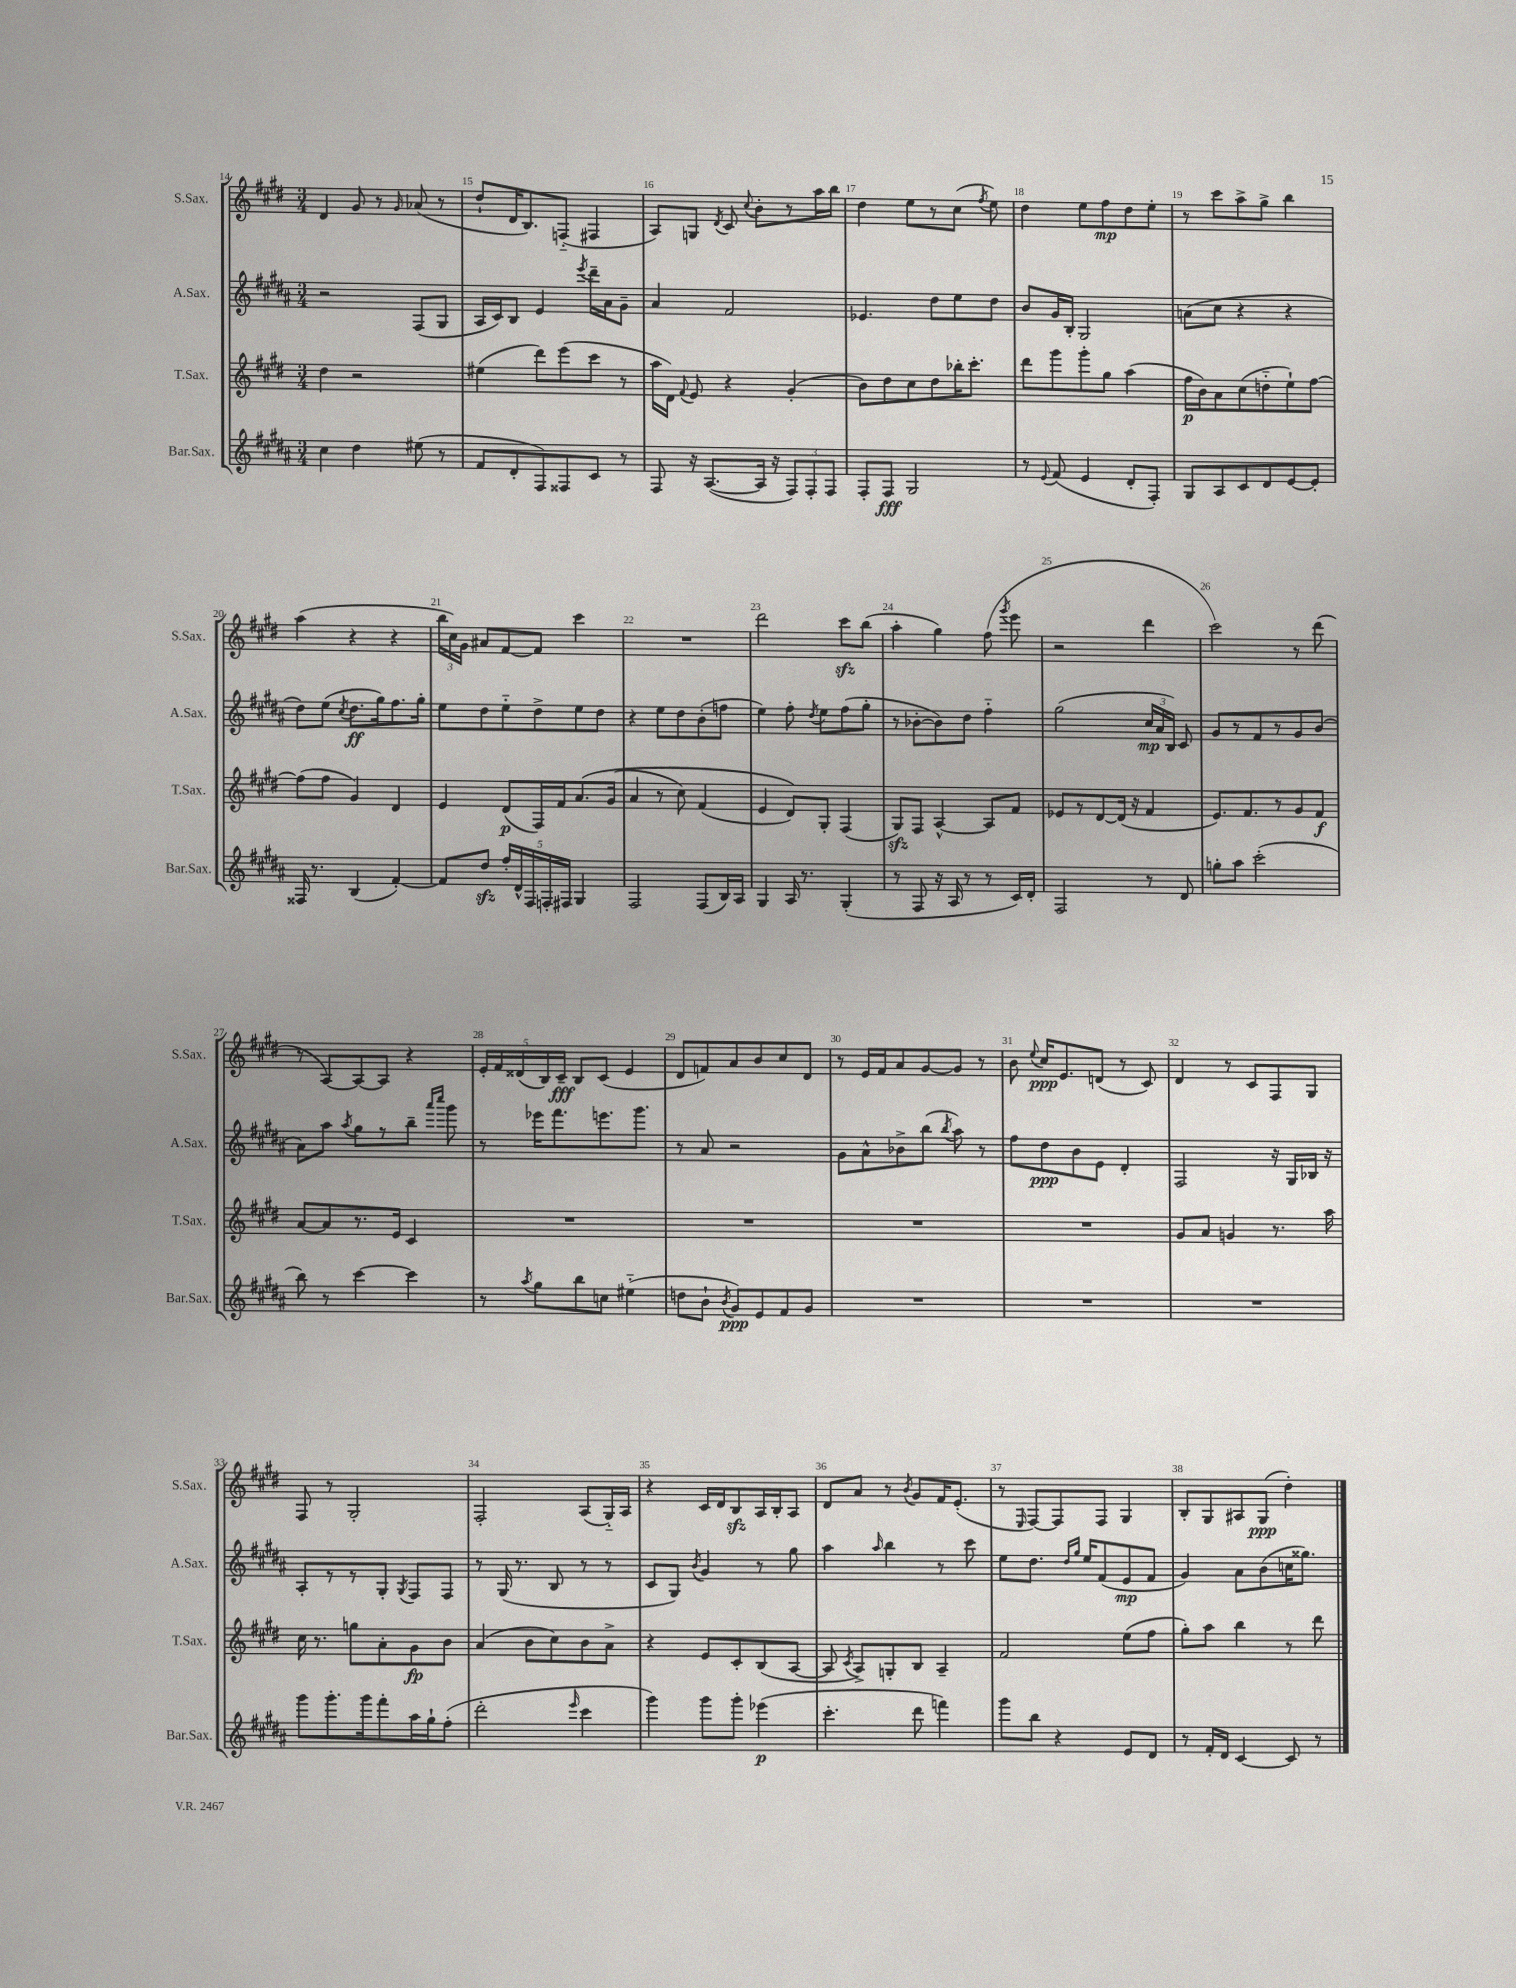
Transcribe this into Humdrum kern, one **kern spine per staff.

**kern	**dynam	**kern	**dynam	**kern	**dynam	**kern	**dynam
*part4	*part4	*part3	*part3	*part2	*part2	*part1	*part1
*staff4	*staff4	*staff3	*staff3	*staff2	*staff2	*staff1	*staff1
*I"Bar.Sax.	*	*I"T.Sax.	*	*I"A.Sax.	*	*I"S.Sax.	*
*I'Bar.Sax.	*	*I'T.Sax.	*	*I'A.Sax.	*	*I'S.Sax.	*
*clefG2	*	*clefG2	*	*clefG2	*	*clefG2	*
*k[f#c#g#d#a#]	*	*k[f#c#g#d#]	*	*k[f#c#g#d#a#]	*	*k[f#c#g#d#]	*
*M3/4	*	*M3/4	*	*M3/4	*	*M3/4	*
=14	=14	=14	=14	=14	=14	=14	=14
4cc#\	.	4dd#\	.	2r	.	4d#/	.
4dd#\	.	2r	.	.	.	8g#/	.
.	.	.	.	.	.	8r	.
.	.	.	.	.	.	16qqg#/	.
(8ee#X\	.	.	.	(8F#/L	.	(8a-X/	.
8r	.	.	.	8G#/J	.	8r	.
=15	=15	=15	=15	=15	=15	=15	=15
8f#/L	.	(4ee#X\	.	16A#/LL	.	8dd#`/L	.
.	.	.	.	16c#/J)	.	.	.
8d#'/	.	.	.	8B/J	.	16d#/K	.
.	.	.	.	.	.	8.B/)	.
8F#/)	.	8ddd#\L)	.	4e/	.	.	.
8F##X/	.	(8eee\	.	.	.	(8Fn/J	.
.	.	.	.	8qeee/	.	.	.
8c#/J	.	8ccc#\J	.	16ddd#~\LL	.	4F#X/	.
.	.	.	.	16a#\J	.	.	.
8r	.	8r	.	8g#~\J	.	.	.
=16	=16	=16	=16	=16	=16	=16	=16
8F#/	.	16aa\LL	.	4a#/	.	8A/L)	.
.	.	16d#\JJ)	.	.	.	.	.
.	.	8qqf#/	.	.	.	.	.
16r	.	8e/	.	.	.	8Gn/J	.
([8.A#/L	.	.	.	.	.	.	.
.	.	.	.	.	.	8qd#/	.
.	.	4r	.	2f#/	.	8c#/	.
.	.	.	.	.	.	8qqcc#/	.
16A#/Jk]	.	.	.	.	.	8b'\L	.
16r	.	.	.	.	.	.	.
12F#/L)	.	(4g#'/	.	.	.	8r	.
12F#'/	.	.	.	.	.	.	.
.	.	.	.	.	.	16aa\L	.
12F#/J	.	.	.	.	.	.	.
.	.	.	.	.	.	16bb\JJ	.
=17	=17	=17	=17	=17	=17	=17	=17
8F#'/L	.	8b\L)	.	4.e-X/	.	4dd#\	.
8F#/J	fff	8dd#\	.	.	.	.	.
2G#/	.	8cc#\	.	.	.	8ee\L	.
.	.	8dd#\	.	8dd#\L	.	8r	.
.	.	16bb-X'\K	.	8ee\	.	(8cc#\J	.
.	.	8.ccc#'\J	.	.	.	.	.
.	.	.	.	.	.	8qff#/	.
.	.	.	.	8dd#\J	.	8ee\)	.
=18	=18	=18	=18	=18	=18	=18	=18
8r	.	8ddd#\L	.	8b/L	.	4dd#\	.
8qqe/	.	.	.	.	.	.	.
(8f#/	.	8ggg#\	.	16g#/L	.	.	.
.	.	.	.	16B'/JJ	.	.	.
4e/	.	8ggg#'\	.	2G#/	.	8ee\L	.
.	.	8gg#\J	.	.	.	8ff#\	mp
8d#'/L	.	(4aa\	.	.	.	8dd#\	.
8F#'/J)	.	.	.	.	.	8ee'\J	.
=19	=19	=19	=19	=19	=19	=19	=19
8G#/L	.	16ff#\LL	p	(8an\L	.	8r	.
.	.	16b\J)	.	.	.	.	.
8A#/	.	8a\	.	8cc#\J	.	8ccc#\L	.
8c#/	.	(8cc#\	.	4r	.	8aa^\	.
8d#/	.	8ddn\	.	.	.	8gg#^\J	.
[8e/	.	8ee`\)	.	4r	.	4bb\	.
8e'/J]	.	[8ff#\J	.	.	.	.	.
!!LO:LB:g=z
=20	=20	=20	=20	=20	=20	=20	=20
16F##X/	.	(8ff#\L]	.	8dd#\L)	.	(4aa\	.
8.r	.	.	.	.	.	.	.
.	.	8ff#\J	.	(8ee\J	.	.	.
.	.	.	.	8qcc#/	.	.	.
(4B/	.	4g#/)	.	8.dd#\L	ff	4r	.
.	.	.	.	16gg#\k)	.	.	.
[4f#'/)	.	4d#/	.	8.ff#\	.	4r	.
.	.	.	.	16gg#'\Jk	.	.	.
=21	=21	=21	=21	=21	=21	=21	=21
8f#/L]	.	4e/	.	8ee\L	.	24bb\LL	.
.	.	.	.	.	.	24cc#\)	.
.	.	.	.	.	.	24g#\JJ	.
8dd#zz/J	.	.	.	8dd#\	.	8a#X/L	.
20ff#'/LL	.	(8d#/L	p	8ee\	.	[8f#/	.
20d#^^/	.	.	.	.	.	.	.
20F#/	.	.	.	.	.	.	.
.	.	16F#/L)	.	8dd#^\	.	8f#/J]	.
20Fn'/	.	.	.	.	.	.	.
.	.	16f#/J	.	.	.	.	.
20F#X/JJ	.	.	.	.	.	.	.
4G#/	.	(8.a/	.	8ee\	.	4ccc#\	.
.	.	.	.	8dd#\J	.	.	.
.	.	(16g#/Jk	.	.	.	.	.
=22	=22	=22	=22	=22	=22	=22	=22
2F#/	.	4a/	.	4r	.	2.r	.
.	.	8r	.	8ee\L	.	.	.
.	.	8cc#\)	.	8dd#\	.	.	.
(8F#/L	.	(4f#/	.	(8b'\	.	.	.
16B/L)	.	.	.	8ffn\J	.	.	.
16A#/JJ	.	.	.	.	.	.	.
=23	=23	=23	=23	=23	=23	=23	=23
4G#/	.	4e/	.	4ee\)	.	2ddd#\	.
16A#/	.	8d#/L))	.	8ff#'\	.	.	.
8.r	.	.	.	.	.	.	.
.	.	.	.	8qdd#/	.	.	.
.	.	8G#'/J	.	8ee\L	.	.	.
(4G#'/	.	(4F#/	.	(8ff#\	.	8ccc#zz\L	.
.	.	.	.	8gg#'\J	.	(8bb\J	.
=24	=24	=24	=24	=24	=24	=24	=24
8r	.	8G#zz/L)	.	8r	.	4aa'\	.
8F#/	.	8F#/J	.	[8b-X'\L	.	.	.
16r	.	[4A^^/	.	8b-\])	.	4gg#\)	.
16A#/	.	.	.	.	.	.	.
8r	.	.	.	8dd#\J	.	.	.
8r	.	8A/L]	.	4ff#\	.	(8ff#\	.
.	.	.	.	.	.	8qggg#/	.
16c#/LL)	.	8f#/J	.	.	.	8eee\	.
16d#'/JJ	.	.	.	.	.	.	.
=25	=25	=25	=25	=25	=25	=25	=25
2F#/	.	8e-X/L	.	(2gg#\	.	2r	.
.	.	8r	.	.	.	.	.
.	.	[8d#/	.	.	.	.	.
.	.	(16d#/Jk]	.	.	.	.	.
.	.	16r	.	.	.	.	.
8r	.	4f#/	.	24cc#/LL	mp	4ddd#\	.
.	.	.	.	24a#/	.	.	.
.	.	.	.	24B/JJ)	.	.	.
8d#/	.	.	.	8c#/	.	.	.
=26	=26	=26	=26	=26	=26	=26	=26
8ggn'\L	.	8.e/L)	.	8g#/L	.	2ccc#\)	.
8aa#\J	.	.	.	8r	.	.	.
.	.	8.f#/	.	.	.	.	.
(2ccc#'\	.	.	.	8f#/	.	.	.
.	.	8r	.	8r	.	.	.
.	.	8g#/	.	8g#/	.	8r	.
.	.	8f#/J	f	(8b/J	.	(8ddd#\	.
!!LO:LB:g=z
=27	=27	=27	=27	=27	=27	=27	=27
8bb\)	.	[8a/L	.	8a#\L)	.	8r	.
8r	.	8a/]	.	8aa#\J	.	[8A/L)	.
.	.	.	.	8qaa#/	.	.	.
[4ccc#\	.	8.r	.	8gg#\L	.	8A/_	.
.	.	.	.	8r	.	8A/J]	.
.	.	16e/Jk	.	.	.	.	.
4ccc#\]	.	4c#/	.	8bb~\J	.	4r	.
.	.	.	.	16qqaaa#/LL	.	.	.
.	.	.	.	16qqcccc#/JJ	.	.	.
.	.	.	.	8ggg#\	.	.	.
=28	=28	=28	=28	=28	=28	=28	=28
8r	.	2.r	.	8r	.	20e'/LL	.
.	.	.	.	.	.	20f#/	.
.	.	.	.	.	.	(20d##X/	.
8qaa#/	.	.	.	.	.	.	.
8gg#\L	.	.	.	16eee-X\KL	.	.	.
.	.	.	.	.	.	20B/)	.
.	.	.	.	8.fff#\	.	.	.
.	.	.	.	.	.	20c#~/JJ	fff
8bb\	.	.	.	.	.	8B/L	.
8ccn\J	.	.	.	8.eeen\	.	(8c#/J	.
(4ee#X\	.	.	.	.	.	4e/	.
.	.	.	.	8.ggg#\J	.	.	.
=29	=29	=29	=29	=29	=29	=29	=29
8ddn\L	.	2.r	.	8r	.	8d#/L	.
8b`\J	.	.	.	8a#/	.	8fn/)	.
8qb/	.	.	.	.	.	.	.
8g#/L)	ppp	.	.	2r	.	8a/	.
8e/	.	.	.	.	.	8b/	.
8f#/	.	.	.	.	.	8cc#/	.
8g#/J	.	.	.	.	.	8d#/J	.
=30	=30	=30	=30	=30	=30	=30	=30
2.r	.	2.r	.	8g#\L	.	8r	.
.	.	.	.	8a#^^\	.	16e/LL	.
.	.	.	.	.	.	16f#/J	.
.	.	.	.	8b-X^\	.	8a/	.
.	.	.	.	(8bb\J	.	[8g#/	.
.	.	.	.	8qbb/	.	.	.
.	.	.	.	8aa#\)	.	8g#/J]	.
.	.	.	.	8r	.	8r	.
=31	=31	=31	=31	=31	=31	=31	=31
2.r	.	2.r	.	8ff#\L	.	8b\	.
.	.	.	.	.	.	8qqee/	.
.	.	.	.	8dd#\	ppp	16cc#/KL	ppp
.	.	.	.	.	.	8.e/	.
.	.	.	.	8b\	.	.	.
.	.	.	.	8e\J	.	(8dn/J	.
.	.	.	.	4d#'/	.	8r	.
.	.	.	.	.	.	8c#/)	.
=32	=32	=32	=32	=32	=32	=32	=32
2.r	.	8g#/L	.	2F#/	.	4d#/	.
.	.	8a/J	.	.	.	.	.
.	.	4gn/	.	.	.	8r	.
.	.	.	.	.	.	8c#/L	.
.	.	8.r	.	16r	.	8F#/	.
.	.	.	.	16G#/LL	.	.	.
.	.	.	.	16B-X/JJ	.	8G#/J	.
.	.	16aa\	.	16r	.	.	.
!!LO:LB:g=z
=33	=33	=33	=33	=33	=33	=33	=33
8ggg#\L	.	16cc#\	.	8A#'/L	.	8F#/	.
.	.	8.r	.	.	.	.	.
8.ggg#'\	.	.	.	8r	.	8r	.
.	.	8ggn\L	.	8r	.	2G#'/	.
16ggg#\k	.	.	.	.	.	.	.
8fff#'\	.	8a'\	.	8G#'/J	.	.	.
.	.	.	.	8qG#/	.	.	.
16aa#\L	.	8g#\	fp	8F#/L	.	.	.
16gg#`\J	.	.	.	.	.	.	.
(8ff#'\J	.	8b\J	.	8F#/J	.	.	.
=34	=34	=34	=34	=34	=34	=34	=34
2ddd#'\	.	(4a/	.	8r	.	2F#'/	.
.	.	.	.	(16G#/	.	.	.
.	.	.	.	8.r	.	.	.
.	.	8b\L	.	.	.	.	.
.	.	8cc#\)	.	8B/	.	.	.
16qqeee/	.	.	.	.	.	.	.
4ccc#\	.	8b\	.	8r	.	(8A/L	.
.	.	8a^\J	.	8r	.	16G#/L)	.
.	.	.	.	.	.	16A/JJ	.
=35	=35	=35	=35	=35	=35	=35	=35
4ggg#\)	.	4r	.	8c#/L	.	4r	.
.	.	.	.	8G#/J)	.	.	.
.	.	.	.	8qb/	.	.	.
8ggg#\L	.	8e/L	.	4g#/	.	16c#/LL	.
.	.	.	.	.	.	16d#/J	.
8ggg#'\J	.	8c#'/	.	.	.	8Bzz/	.
(4eee-X\	p	(8B/	.	8r	.	16A/L	.
.	.	.	.	.	.	16B'/J	.
.	.	[8A/J	.	8gg#\	.	8A/J	.
=36	=36	=36	=36	=36	=36	=36	=36
4.ccc#'\	.	8A/]	.	4aa#\	.	8d#/L	.
.	.	8qc#/	.	.	.	.	.
.	.	8A^/L)	.	.	.	8a/J	.
.	.	.	.	16qqaa#/	.	.	.
.	.	8Gn'/	.	4bb\	.	8r	.
.	.	.	.	.	.	8qb/	.
8ddd#\	.	8B/J	.	.	.	8g#/L	.
4fffn\)	.	4A~/	.	8r	.	16f#/K	.
.	.	.	.	.	.	(8.e'/J	.
.	.	.	.	8ccc#\	.	.	.
=37	=37	=37	=37	=37	=37	=37	=37
8ggg#\L	.	2f#/	.	8ee\L	.	8r	.
.	.	.	.	.	.	16qqE/	.
8bb\J	.	.	.	8.dd#\J	.	[8F#/L)	.
4r	.	.	.	.	.	8F#/]	.
.	.	.	.	16qqdd#/LL	.	.	.
.	.	.	.	16qqgg#/JJ	.	.	.
.	.	.	.	16ee/KL	.	.	.
.	.	.	.	(8f#/	.	8F#/J	.
8e/L	.	(8ee\L	.	8e/	mp	4G#/	.
8d#/J	.	8ff#\J	.	8f#/J	.	.	.
=38	=38	=38	=38	=38	=38	=38	=38
8r	.	8gg#'\L)	.	4g#/)	.	8B'/L	.
16f#'/LL	.	8aa\J	.	.	.	8G#/	.
16d#/JJ	.	.	.	.	.	.	.
[4c#/	.	4bb\	.	8a#\L	.	8A#X/	.
.	.	.	.	(8b\	.	(8G#/J	ppp
8c#/]	.	8r	.	16ccn\K	.	4dd#'\)	.
.	.	.	.	8.gg##X\J)	.	.	.
8r	.	8ddd#\	.	.	.	.	.
==	==	==	==	==	==	==	==
*-	*-	*-	*-	*-	*-	*-	*-
